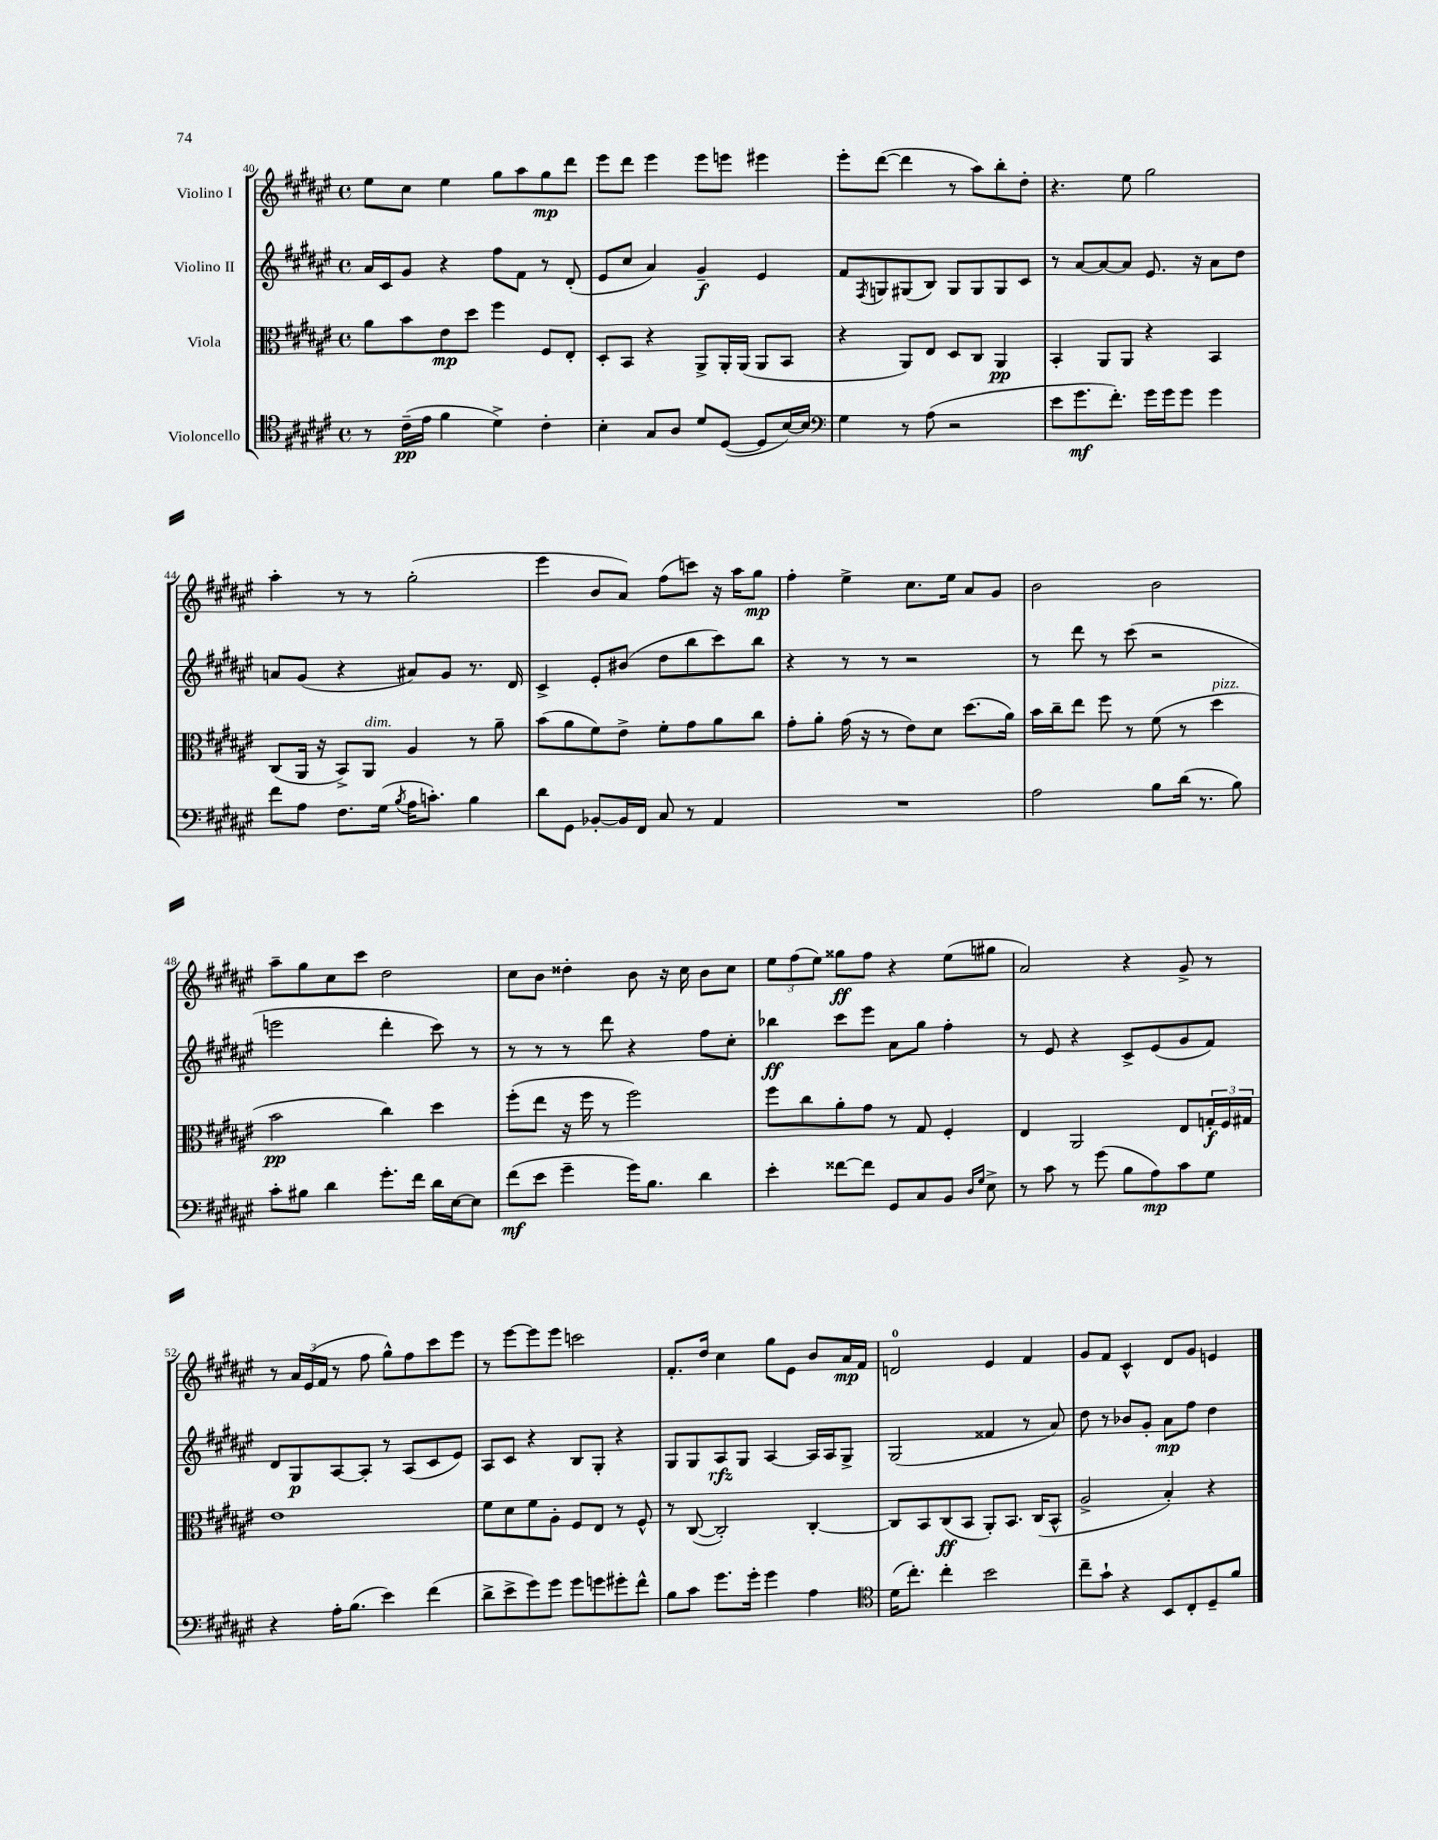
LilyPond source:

<<
\new StaffGroup <<
\new Staff = "s0" \with { instrumentName = "Violino I" } {
    \clef treble \key fis \major \defaultTimeSignature \time 4/4
    eis''8 cis''8 eis''4 gis''8 ais''8 gis''8\mp dis'''8 |
    eis'''8 dis'''8 eis'''4 eis'''8 e'''8 eis'''4 |
    eis'''8-. dis'''8~( dis'''4 r8 ais''8) b''8-. dis''8-. |
    r4. eis''8 gis''2 |
    ais''4-. r8 r8 gis''2-.( |
    eis'''4 b'8 ais'8) fis''8( c'''8) r16 ais''16 gis''8\mp |
    fis''4-. eis''4-> cis''8. eis''16 ais'8 gis'8 |
    b'2 b'2 |
    ais''8-- gis''8 cis''8 cis'''8 dis''2 |
    cis''8 b'8 disis''4-. b'8 r16 cis''16 b'8 cis''8 |
    \tuplet 3/2 { eis''8 fis''8( eis''8) } gisis''8\ff fis''8 r4 eis''8( gis''8 |
    ais'2) r4 gis'8-> r8 |
    r8 \tuplet 3/2 { ais'16 eis'16( fis'16 } r8 fis''8 gis''8-^) fis''8 cis'''8 eis'''8 |
    r8 eis'''8~ eis'''8 eis'''8 c'''2 |
    fis'8.-. dis''16 cis''4 gis''8 eis'8 b'8 ais'16\mp fis'16 |
    d'2-0 eis'4 fis'4 |
    gis'8 fis'8 cis'4-^ dis'8 gis'8 e'4 \bar "|." |
}
\new Staff = "s1" \with { instrumentName = "Violino II" } {
    \clef treble \key fis \major \defaultTimeSignature \time 4/4
    ais'16 cis'16 gis'8 r4 fis''8 fis'8 r8 dis'8-.( |
    eis'8 cis''8 ais'4) gis'4--\f eis'4 |
    fis'8 \acciaccatura { fis8 } g8 gis8( b8) gis8 gis8 gis8 cis'8 |
    r8 ais'8~ ais'8~ ais'8 eis'8. r16 ais'8 dis''8 |
    a'8 gis'8( r4 ais'8) gis'8 r8. dis'16 |
    cis'4-> eis'8-. bis'8( dis''8 b''8 cis'''8) b''8 |
    r4 r8 r8 r2 |
    r8 dis'''8 r8 cis'''8( r2 |
    e'''2 dis'''4-. cis'''8) r8 |
    r8 r8 r8 dis'''8 r4 fis''8 cis''8-. |
    bes''4\ff cis'''8 eis'''8 ais'8 gis''8 fis''4-. |
    r8 eis'8 r4 cis'8-> eis'8( gis'8 fis'8) |
    dis'8 gis8\p ais8~ ais8-. r8 ais8( cis'8 eis'8) |
    ais8 cis'8 r4 b8 gis8-. r4 |
    gis8 gis8 ais8\rfz gis8 ais4~ ais16 ais16 gis8-> |
    gis2( fisis'4 r8 ais'8) |
    dis''8 r8 bes'8 gis'8-. ais'8\mp fis''8 dis''4 \bar "|." |
}
\new Staff = "s2" \with { instrumentName = "Viola" } {
    \clef alto \key fis \major \defaultTimeSignature \time 4/4
    ais'8 b'8 eis'8\mp dis''8 fis''4 fis8 eis8-. |
    dis8-. b,8 r4 ais,8-> ais,16-. ais,16( ais,8 b,8 |
    r4 ais,8) eis8 dis8 cis8 ais,4\pp |
    b,4-. ais,8 ais,8 r4 b,4 |
    cis8( ais,16 r16 b,8->) ais,8^\markup { \italic "dim." } ais4 r8 ais'8-- |
    b'8( ais'8 fis'8) eis'8-> fis'8-. gis'8 ais'8 cis''8 |
    gis'8-. ais'8-. gis'16( r16 r8 eis'8) dis'8 dis''8.( ais'16) |
    b'16 cis''16-- eis''8 fis''8 r8 fis'8( r8 dis''4^\markup { \italic "pizz." } |
    b'2\pp cis''4) dis''4 |
    fis''8-.( eis''8 r16 fis''16 r8 fis''2) |
    fis''8 cis''8 ais'8-. gis'8 r8 gis8 fis4-. |
    eis4 ais,2 eis8 \tuplet 3/2 { g16-.\f fis16 gis16 } |
    eis'1 |
    fis'8 dis'8 fis'8 ais8-. fis8 eis8 r8 fis8-^ |
    r8 cis8~( cis2-.) cis4~-. |
    cis8 b,8 cis8\ff( b,8 ais,8-.) b,8. cis16( b,8-^ |
    ais2-> b4-.) r4 \bar "|." |
}
\new Staff = "s3" \with { instrumentName = "Violoncello" } {
    \clef tenor \key fis \major \defaultTimeSignature \time 4/4
    r8 cis'16--\pp( eis'16 fis'4 dis'4->) cis'4-. |
    b4-. gis8 ais8 dis'8 dis8~( dis8 b16~) b16 |
    \clef bass gis4 r8 ais8( r2 |
    eis'8 gis'8.\mf fis'8.-.) gis'16 gis'16 gis'8 gis'4 |
    fis'8 ais8 fis8. gis16( \acciaccatura { b8 } ais16 c'8.-.) b4 |
    dis'8 gis,8 bes,8~-. bes,16 fis,16 cis8 r8 ais,4 |
    R1 |
    ais2 b8 dis'16( r8. b8) |
    cis'8-. bis8 dis'4 gis'8.-. fis'16 dis'16 eis16~ eis8 |
    fis'8\mf( eis'8 gis'4-- gis'16) b8. dis'4 |
    eis'4-. fisis'8~ fisis'8 gis,8 cis8 b,8 \grace { dis16 gis16 } eis8-> |
    r8 cis'8 r8 gis'8( b8 ais8\mp) cis'8 gis8 |
    r4 ais16-. b8.( eis'4) fis'4( |
    dis'8-> eis'8-> gis'8) gis'8 gis'8 g'8 gis'8-. fis'8-^ |
    b8 cis'8 gis'8. gis'16-. gis'4 ais4 |
    \clef tenor dis'16( cis''8.-.) cis''4-. b'2 |
    cis''8-- gis'8-! r4 b,8 cis8-. dis8-- fis'8 \bar "|." |
}
>>
>>
\layout { \context { \Score currentBarNumber = #40 } }
